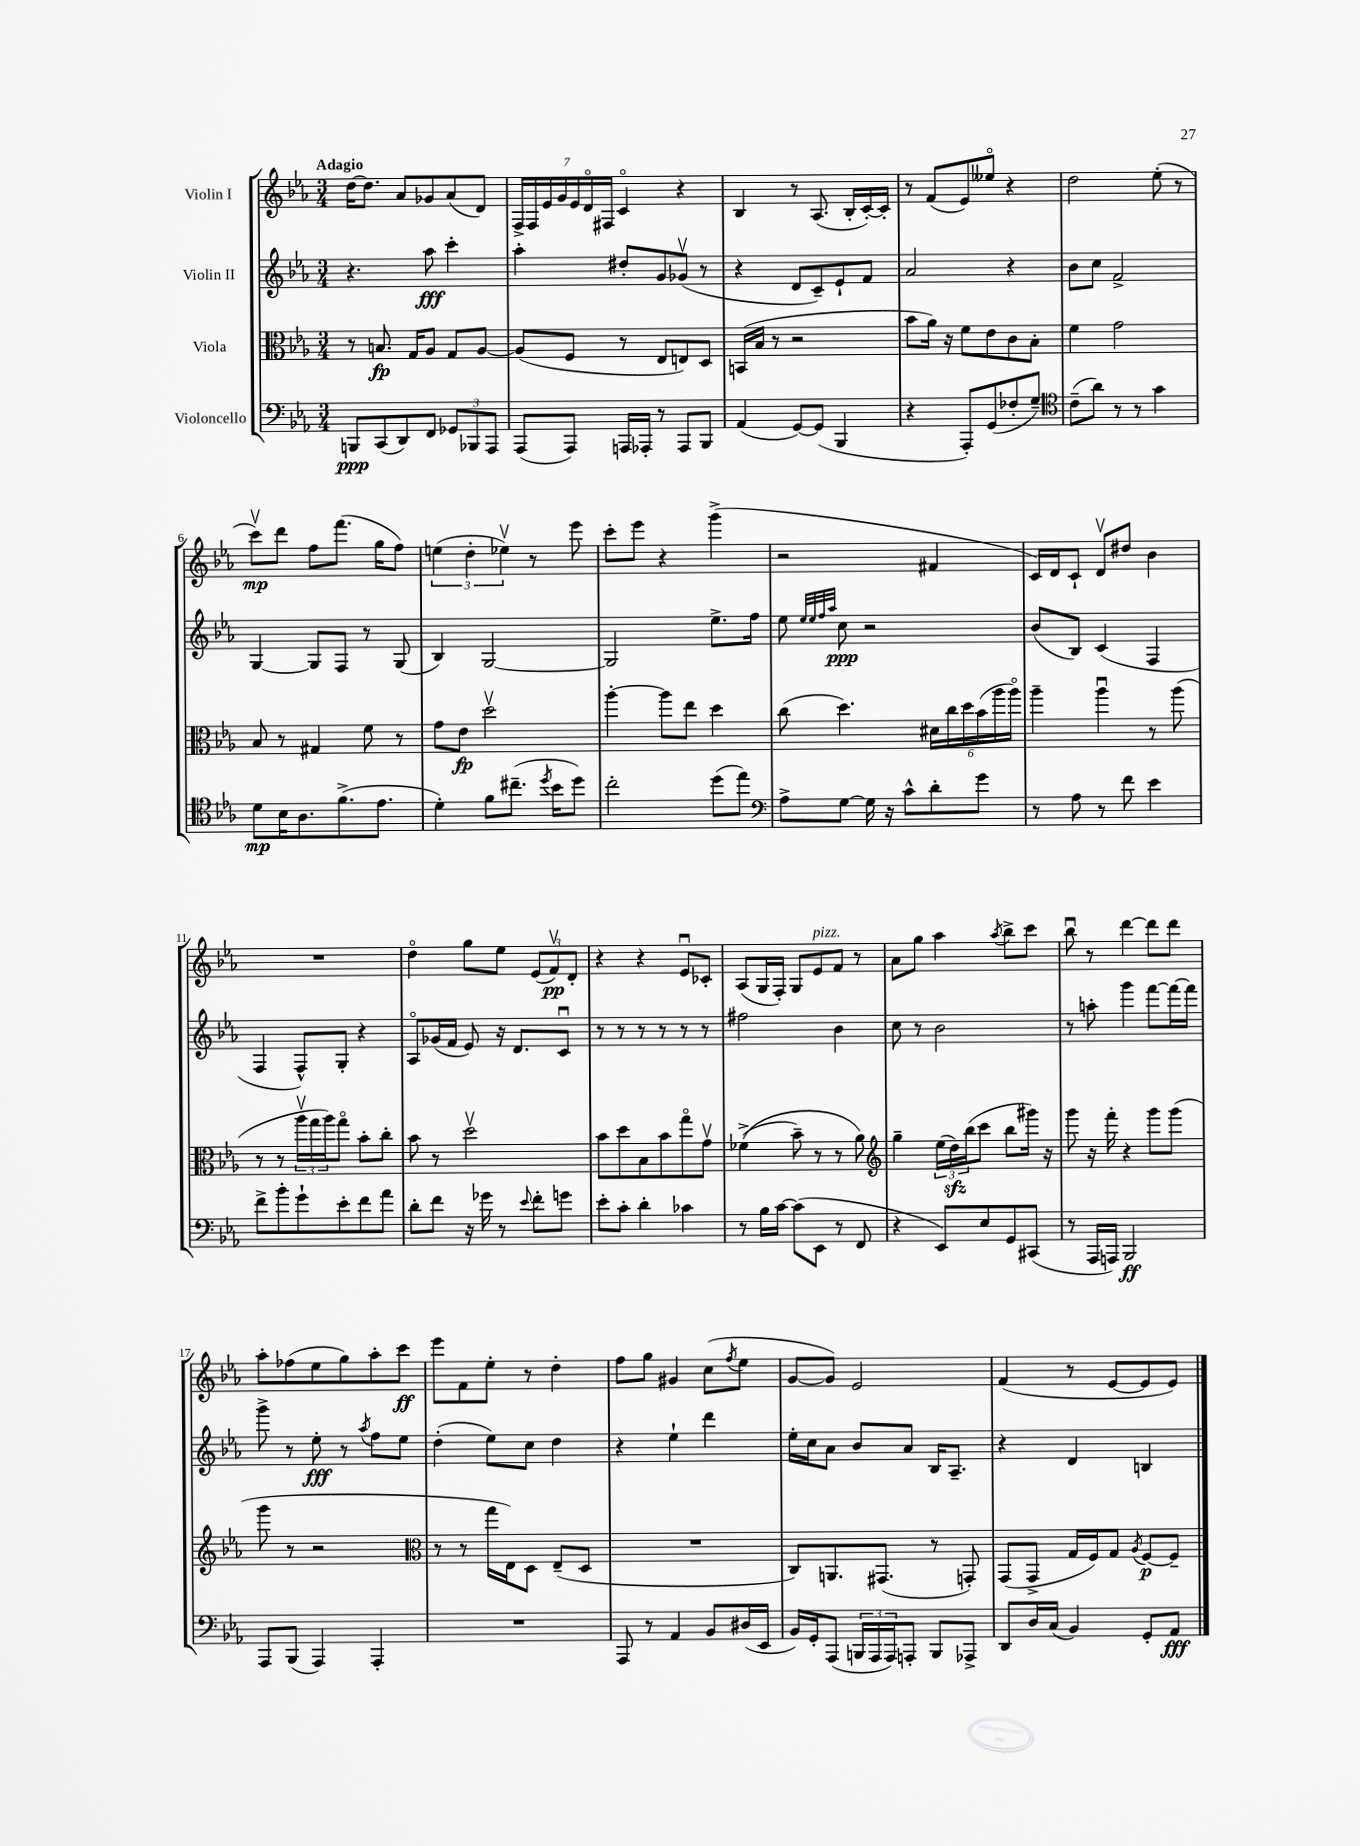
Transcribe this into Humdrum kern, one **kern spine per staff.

**kern	**dynam	**kern	**dynam	**kern	**dynam	**kern	**dynam
*part4	*part4	*part3	*part3	*part2	*part2	*part1	*part1
*staff4	*staff4	*staff3	*staff3	*staff2	*staff2	*staff1	*staff1
*I"Violoncello	*	*I"Viola	*	*I"Violin II	*	*I"Violin I	*
*clefF4	*	*clefC3	*	*clefG2	*	*clefG2	*
*k[b-e-a-]	*	*k[b-e-a-]	*	*k[b-e-a-]	*	*k[b-e-a-]	*
*M3/4	*	*M3/4	*	*M3/4	*	*M3/4	*
=1	=1	=1	=1	=1	=1	=1	=1
!	!	!	!	!	!	!LO:TX:a:B:t=Adagio	!
8BBBn/L	ppp	8r	.	4.r	.	[16dd\KL	.
.	.	.	.	.	.	8.dd\J]	.
(8CC/	.	8.Bn/	fp	.	.	.	.
8DD/)	.	.	.	.	.	8a-/L	.
.	.	16G/KL	.	.	.	.	.
8FF/J	.	8A-/J	.	8aa-\	fff	8g-X/	.
12GG-X/L	.	8G/L	.	4ccc'\	.	(8a-/	.
12BBB-X/	.	.	.	.	.	.	.
.	.	[8A-/J	.	.	.	8d/J)	.
12AAA-/J	.	.	.	.	.	.	.
=2	=2	=2	=2	=2	=2	=2	=2
(8AAA-/L	.	(8A-/L]	.	4aa-'\	.	28F^/LL	.
.	.	.	.	.	.	28F/	.
.	.	.	.	.	.	28e-/	.
.	.	.	.	.	.	28g/	.
8AAA-/J)	.	8F/J	.	.	.	.	.
.	.	.	.	.	.	28e-/	.
.	.	.	.	.	.	28d/	.
.	.	.	.	.	.	28F#X/JJ	.
16AAAn/LL	.	8r	.	8dd#X'/L	.	4c/	.
16AAA-X'/JJ	.	.	.	.	.	.	.
8r	.	8E-/L	.	8g/	.	.	.
8AAA-/L	.	8En/)	.	(8g-Xv/J	.	4r	.
8BBB-/J	.	8D/J	.	8r	.	.	.
=3	=3	=3	=3	=3	=3	=3	=3
(4AA-/	.	(16BBn/LL	.	4r	.	4B-/	.
.	.	16B-/JJ	.	.	.	.	.
.	.	8r	.	.	.	.	.
[8GG/L)	.	2r	.	8d/L	.	8r	.
(8GG/J]	.	.	.	8c~/)	.	(8.A-/	.
4BBB-/	.	.	.	8e-`/	.	.	.
.	.	.	.	.	.	16B-'/LL	.
.	.	.	.	8f/J	.	[16c'/)	.
.	.	.	.	.	.	16c'/JJ]	.
=4	=4	=4	=4	=4	=4	=4	=4
4r	.	8b-\L	.	2a-/	.	8r	.
.	.	16a-\Jk)	.	.	.	(8f/L	.
.	.	16r	.	.	.	.	.
8AAA-'/L)	.	8f\L	.	.	.	8e-/)	.
(8GG/	.	8e-\	.	.	.	8ee--X/J	.
8F-X'/	.	8c\	.	4r	.	4r	.
8G~/J)	.	8B-'\J	.	.	.	.	.
=5	=5	=5	=5	=5	=5	=5	=5
*clefC4	*	*	*	*	*	*	*
(8c~\L	.	4f\	.	8b-\L	.	2dd\	.
8a-\J)	.	.	.	8cc\J	.	.	.
8r	.	2g\	.	2f^/	.	.	.
8r	.	.	.	.	.	.	.
4g\	.	.	.	.	.	(8ee-'\	.
.	.	.	.	.	.	8r	.
!!LO:LB:g=z
=6	=6	=6	=6	=6	=6	=6	=6
8d\L	mp	8B-/	.	[4G/	.	8cccv\L)	mp
16B-\K	.	8r	.	.	.	8ddd\J	.
8.A-\	.	.	.	.	.	.	.
.	.	4G#X/	.	8G/L]	.	8ff\L	.
(8.f^\	.	.	.	8F/J	.	(8.fff\J	.
.	.	8f\	.	8r	.	.	.
8.e-\J	.	.	.	.	.	16gg\KL	.
.	.	8r	.	(8G/	.	8ff\J)	.
=7	=7	=7	=7	=7	=7	=7	=7
4d'\)	.	8g\L	.	4B-/)	.	(6een\	.
.	.	8e-\J	fp	.	.	.	.
.	.	.	.	.	.	6dd'\	.
8f\L	.	2ddv\	.	[2G/	.	.	.
.	.	.	.	.	.	6ee-Xv\)	.
(8.cc#X~\J	.	.	.	.	.	.	.
.	.	.	.	.	.	8r	.
8qdd/	.	.	.	.	.	.	.
16b-\KL	.	.	.	.	.	.	.
8dd\J)	.	.	.	.	.	8eee-\	.
=8	=8	=8	=8	=8	=8	=8	=8
2cc'\	.	[4aa-'\	.	2G/]	.	8ccc'\L	.
.	.	.	.	.	.	8eee-\J	.
.	.	8aa-\L]	.	.	.	4r	.
.	.	8ee-\J	.	.	.	.	.
(8dd\L	.	4dd\	.	8.ee-^\L	.	(4ggg^\	.
8ee-\J)	.	.	.	.	.	.	.
.	.	.	.	16ff\Jk	.	.	.
=9	=9	=9	=9	=9	=9	=9	=9
*clefF4	*	*	*	*	*	*	*
8A-^\L	.	(8cc\	.	8ee-\	.	2r	.
.	.	.	.	32qqee-/LLL	.	.	.
.	.	.	.	32qqee-/	.	.	.
.	.	.	.	32qqff/	.	.	.
.	.	.	.	32qqaa-/JJJ	.	.	.
[8G\J	.	4.dd\)	.	8cc\	ppp	.	.
16G\]	.	.	.	2r	.	.	.
16r	.	.	.	.	.	.	.
8c^^\L	.	.	.	.	.	.	.
8d'\	.	24d#X\LL	.	.	.	4f#X/	.
.	.	24cc\	.	.	.	.	.
.	.	24dd\	.	.	.	.	.
8g\J	.	(24b-\	.	.	.	.	.
.	.	24aa-\	.	.	.	.	.
.	.	24aa-\JJ)	.	.	.	.	.
=10	=10	=10	=10	=10	=10	=10	=10
8r	.	4aa-~\	.	(8b-/L	.	16c/LL)	.
.	.	.	.	.	.	16d/J	.
8A-\	.	.	.	8B-/J)	.	8c`/J	.
8r	.	4aa-u\	.	(4c/	.	8dv/L	.
8f\	.	.	.	.	.	8dd#X/J	.
4e-\	.	8r	.	4F/	.	4b-\	.
.	.	(8aa-\	.	.	.	.	.
!!LO:LB:g=z
=11	=11	=11	=11	=11	=11	=11	=11
8f^\L	.	8r	.	4F/	.	2.r	.
8b-'\	.	8r	.	.	.	.	.
8g`\	.	24aa-v\LL	.	8F^^/L)	.	.	.
.	.	24gg\	.	.	.	.	.
.	.	24aa-\J)	.	.	.	.	.
8e-'\	.	8gg\J	.	8G'/J	.	.	.
8f\	.	8b-'\L	.	4r	.	.	.
8a-\J	.	8cc'\J	.	.	.	.	.
=12	=12	=12	=12	=12	=12	=12	=12
8d'\L	.	8b-\	.	8A-/L	.	4dd\	.
8f\J	.	8r	.	(16g-X/L	.	.	.
.	.	.	.	16f/JJ	.	.	.
16r	.	2ddv\	.	8e-/)	.	8gg\L	.
16g-X\	.	.	.	.	.	.	.
8r	.	.	.	16r	.	8ee-\J	.
.	.	.	.	8.d/L	.	.	.
8qqe-/	.	.	.	.	.	.	.
8f'\L	.	.	.	.	.	(12e-/L	.
.	.	.	.	.	.	12fv/)	pp
8gn\J	.	.	.	8cu/J	.	.	.
.	.	.	.	.	.	12d'/J	.
=13	=13	=13	=13	=13	=13	=13	=13
8e-'\L	.	8b-\L	.	8r	.	4r	.
8c'\J	.	8dd\	.	8r	.	.	.
4d'\	.	8B-\	.	8r	.	4r	.
.	.	8b-\	.	8r	.	.	.
4c-X\	.	8gg\	.	8r	.	8e-u/L	.
.	.	8gv\J	.	8r	.	8c-X'/J	.
=14	=14	=14	=14	=14	=14	=14	=14
8r	.	((4f-X^\	.	2ff#X\	.	(8A-/L	.
16B-\LL	.	.	.	.	.	16G/L	.
[16c\JJ	.	.	.	.	.	16F'/JJ)	.
(8c\L]	.	8b-~\)	.	.	.	8G/L	.
!	!	!	!	!	!	!LO:TX:a:i:t=pizz.	!
8EE-\J	.	8r	.	.	.	8e-/	.
8r	.	8r	.	4b-\	.	8f/J	.
8FF/	.	8a-\)	.	.	.	8r	.
=15	=15	=15	=15	=15	=15	=15	=15
*	*	*clefG2	*	*	*	*	*
4r	.	4gg~\	.	8cc\	.	8a-\L	.
.	.	.	.	8r	.	8gg\J	.
8EE-/L)	.	(24ee-\LL	.	2b-\	.	4aa-\	.
.	.	24ddzz\)	.	.	.	.	.
.	.	(24bb-\J	.	.	.	.	.
8E-/	.	8ccc\J	.	.	.	.	.
.	.	.	.	.	.	8qaa-/	.
8GG/	.	8bb-\L	.	.	.	8bb-^\L	.
(8CC#X/J	.	16ggg#X\Jk)	.	.	.	8ccc\J	.
.	.	16r	.	.	.	.	.
=16	=16	=16	=16	=16	=16	=16	=16
8r	.	8ggg\	.	8r	.	8bb-u\	.
16AAA-/LL	.	16r	.	8aan'\	.	8r	.
16AAAn/JJ)	.	16fff'\	.	.	.	.	.
2BBB-/	ff	4r	.	4ggg\	.	[4ddd\	.
.	.	8ggg\L	.	[8fff\L	.	8ddd\L]	.
.	.	(8ggg\J	.	16fff\L_	.	8ddd\J	.
.	.	.	.	16fff\JJ]	.	.	.
!!LO:LB:g=z
=17	=17	=17	=17	=17	=17	=17	=17
8AAA-/L	.	8ggg\	.	8ggg^\	.	8aa-'\L	.
(8BBB-/J	.	8r	.	8r	.	(8ff-X\	.
4AAA-/)	.	2r	.	8ee-'\	fff	8ee-\	.
.	.	.	.	8r	.	8gg\)	.
.	.	.	.	8qaa-/	.	.	.
4AAA-'/	.	.	.	8ff\L	.	8aa-'\	.
.	.	.	.	8ee-\J	.	8ccc\J	ff
=18	=18	=18	=18	=18	=18	=18	=18
*	*	*clefC3	*	*	*	*	*
2.r	.	8r	.	(4dd'\	.	8eee-\L	.
.	.	8r	.	.	.	8f\	.
.	.	16gg\LL	.	8ee-\L)	.	8ee-'\J	.
.	.	16E-\J)	.	.	.	.	.
.	.	8D\J	.	8cc\J	.	8r	.
.	.	(8E-~/L	.	4dd\	.	4dd'\	.
.	.	8D/J	.	.	.	.	.
=19	=19	=19	=19	=19	=19	=19	=19
8AAA-/	.	2.r	.	4r	.	8ff\L	.
8r	.	.	.	.	.	8gg\J	.
4AA-/	.	.	.	4ee-`\	.	4g#X/	.
8BB-/L	.	.	.	4ddd\	.	(8cc\L	.
.	.	.	.	.	.	8qff/	.
(16D#X/L	.	.	.	.	.	8ee-\J	.
16EE-/JJ	.	.	.	.	.	.	.
=20	=20	=20	=20	=20	=20	=20	=20
16BB-/LL)	.	8C/L)	.	16ee-'\LL	.	[8g/L	.
16GG'/J	.	.	.	16cc\J	.	.	.
(8AAA-/J	.	8.AAn/	.	8a-\J	.	8g/J])	.
24BBBn/LL	.	.	.	8b-/L	.	2e-/	.
24AAA-/	.	.	.	.	.	.	.
.	.	(8.GG#X/J	.	.	.	.	.
24AAA-/J)	.	.	.	.	.	.	.
8AAAn'/J	.	.	.	8a-/J	.	.	.
8BBB/L	.	8r	.	16B-/KL	.	.	.
.	.	.	.	8.A-~/J	.	.	.
8AAA-X^/J	.	8GGn'/)	.	.	.	.	.
=21	=21	=21	=21	=21	=21	=21	=21
8DD/L	.	(8GG/L	.	4r	.	(4f/	.
16D/L	.	8GG^/J	.	.	.	.	.
(16C/JJ	.	.	.	.	.	.	.
4BB-/)	.	16G/LL	.	4d/	.	8r	.
.	.	16F/J)	.	.	.	.	.
.	.	8G/J	.	.	.	[8e-/L	.
.	.	8qA-/	.	.	.	.	.
8GG'/L	.	[8F/L	p	4Bn/	.	8e-/]	.
8AA-/J	fff	8F~/J]	.	.	.	8e-/J)	.
==	==	==	==	==	==	==	==
*-	*-	*-	*-	*-	*-	*-	*-
